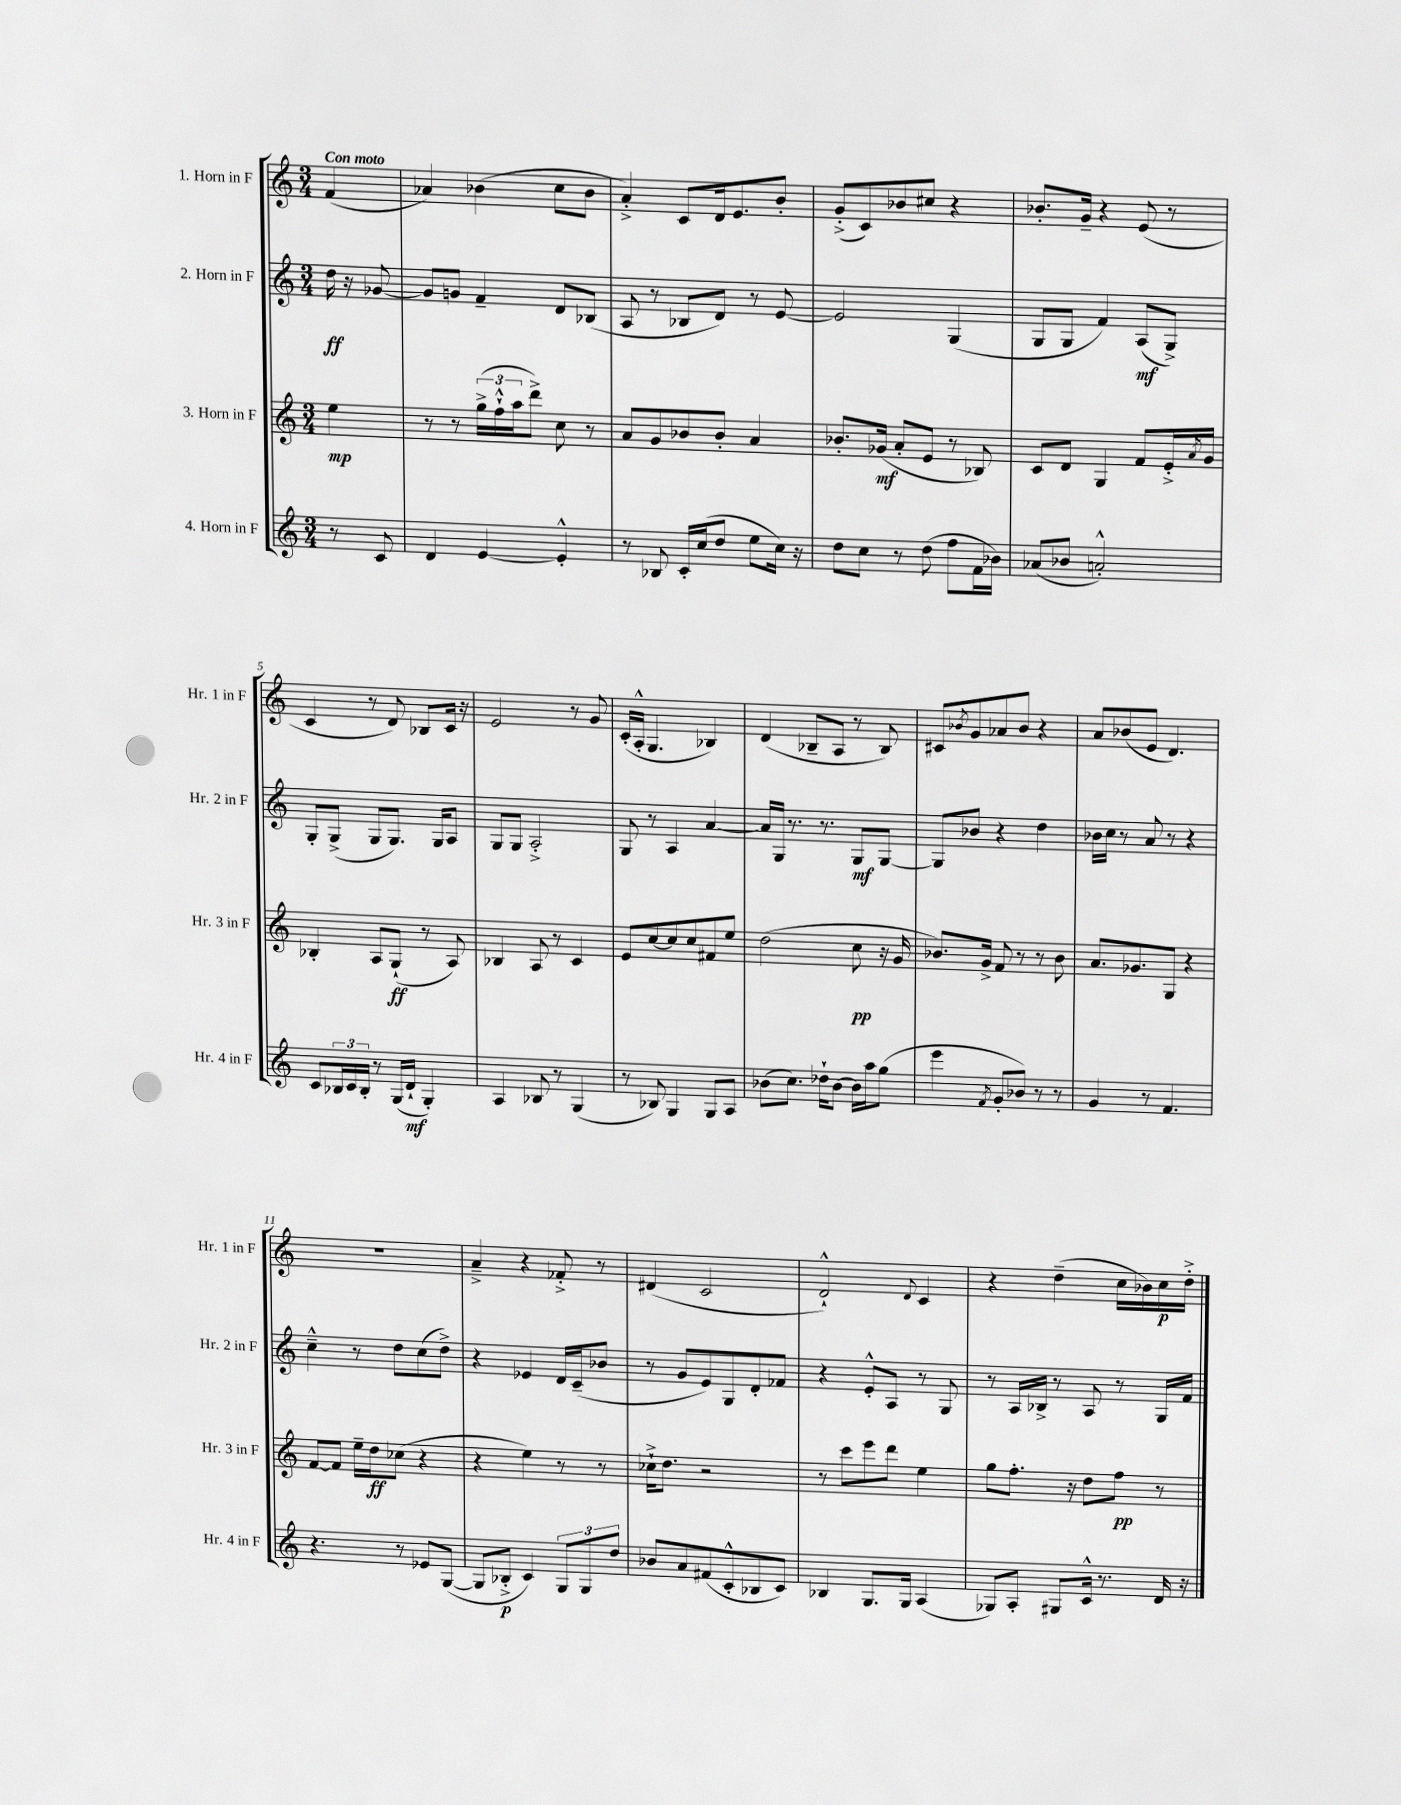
<<
\new StaffGroup <<
\new Staff = "s0" \with { instrumentName = "1. Horn in F" shortInstrumentName = "Hr. 1 in F" } {
    \clef treble \key c \major \numericTimeSignature \time 3/4 \partial 4 \tempo "Con moto"
    f'4( |
    aes'4) bes'4( c''8 bes'8 |
    a'4-.->) c'8 d'16 e'8. b'8-. |
    g'8-.->( c'8) bes'8 cis''8 r4 |
    bes'8.-. g'16-- r4 e'8( r8 |
    c'4 r8 d'8) bes8 c'16 r16 |
    e'2 r8 g'8 |
    c'16-.( a16-.-^ g4. bes4) |
    d'4( bes8-- a8 r8 bes8) |
    cis'8 \acciaccatura { bes'8 } g'8 aes'8 bes'8 r4 |
    a'8 bes'8( e'8 d'4.) |
    R2. |
    a'4---> r4 fes'8-.-> r8 |
    dis'4( c'2 |
    d'2-!-^) \appoggiatura { d'8 } c'4 |
    r4 d''4--( c''16 bes'16) c''16\p d''16-.-> \bar "|." |
}
\new Staff = "s1" \with { instrumentName = "2. Horn in F" shortInstrumentName = "Hr. 2 in F" } {
    \clef treble \key c \major \numericTimeSignature \time 3/4 \partial 4
    d''16\ff r16 ges'8~ |
    ges'8 g'8 f'4-- d'8 bes8( |
    a8 r8 bes8 d'8) r8 e'8~ |
    e'2 g4( |
    g8 g8 f'4) a8\mf( g8->) |
    g8-. g8->( g8 g8.) g16 a8 |
    g8 g8 a2-.-> |
    g8 r8 a4 a'4~ |
    a'16 g16 r8. r8. g8\mf g8~ |
    g8 bes'8 r4 d''4 |
    bes'16 c''16 r8 a'8 r8 r4 |
    c''4---^ r8 d''8 c''8( d''8->) |
    r4 ees'4 d'16 c'16--( bes'8 |
    r8 g'8 e'8) g8 d'8-. fes'8 |
    r4 e'8-.-^ a8 r8 g8 |
    r8 a16 bes16-> r8 a8 r8 g16 f'16 \bar "|." |
}
\new Staff = "s2" \with { instrumentName = "3. Horn in F" shortInstrumentName = "Hr. 3 in F" } {
    \clef treble \key c \major \numericTimeSignature \time 3/4 \partial 4
    e''4\mp |
    r8 r8 \tuplet 3/2 { g''16->( f''16-!-^ a''16 } d'''8->) c''8 r8 |
    a'8 g'8 bes'8 bes'8-. a'4 |
    bes'8.-. ges'16\mf( a'8-. e'8 r8 bes8) |
    c'8 d'8 g4 f'8 e'16-.-> \acciaccatura { a'8 } g'16 |
    bes4-. a8 g8-!\ff( r8 a8) |
    bes4 a8 r8 c'4 |
    e'8 c''8~ c''8 c''8 fis'8 e''8 |
    d''2( c''8\pp r16 g'16 |
    bes'8.) g'16-> f'8 r8 r8 bes'8 |
    a'8. ges'8. g8 r4 |
    f'8~ f'8 e''16-- d''16\ff ces''8( r4 |
    r4 e''4) r8 r8 |
    ces''16-!-> d''8. r2 |
    r8 c'''8 e'''8 d'''8 e''4 |
    g''8 f''8.-. r16 d''8 f''8\pp r8 \bar "|." |
}
\new Staff = "s3" \with { instrumentName = "4. Horn in F" shortInstrumentName = "Hr. 4 in F" } {
    \clef treble \key c \major \numericTimeSignature \time 3/4 \partial 4
    r8 c'8 |
    d'4 e'4~ e'4-.-^ |
    r8 bes8 c'16-. c''16( d''8 e''8 c''16) r16 |
    d''8 c''8 r8 d''8( f''8 f'16 bes'16) |
    aes'8( bes'8 a'2-.-^) |
    c'8 \tuplet 3/2 { bes16 c'16 bes16-. } r8 g16( d'16-!\mf g4-.) |
    a4 bes8 r8 g4( |
    r8 bes8) g4 g8 a8 |
    bes'8( c''8.) des''16-! bes'8~ bes'16 a''16 g''8( |
    e'''4 \acciaccatura { f'8 } g'8-. bes'8) r8 r8 |
    g'4 r8 f'4. |
    r4. r8 ees'8 g8~( |
    g8 bes8-.->\p c'4) \tuplet 3/2 { g8 g8 d''8 } |
    bes'8 a'8 fis'8( c'8-.-^ bes8 c'8) |
    bes4 g8. g16 a4( |
    ges8) a8-. gis8 c'16-^ r8. d'16 r16 \bar "|." |
}
>>
>>
